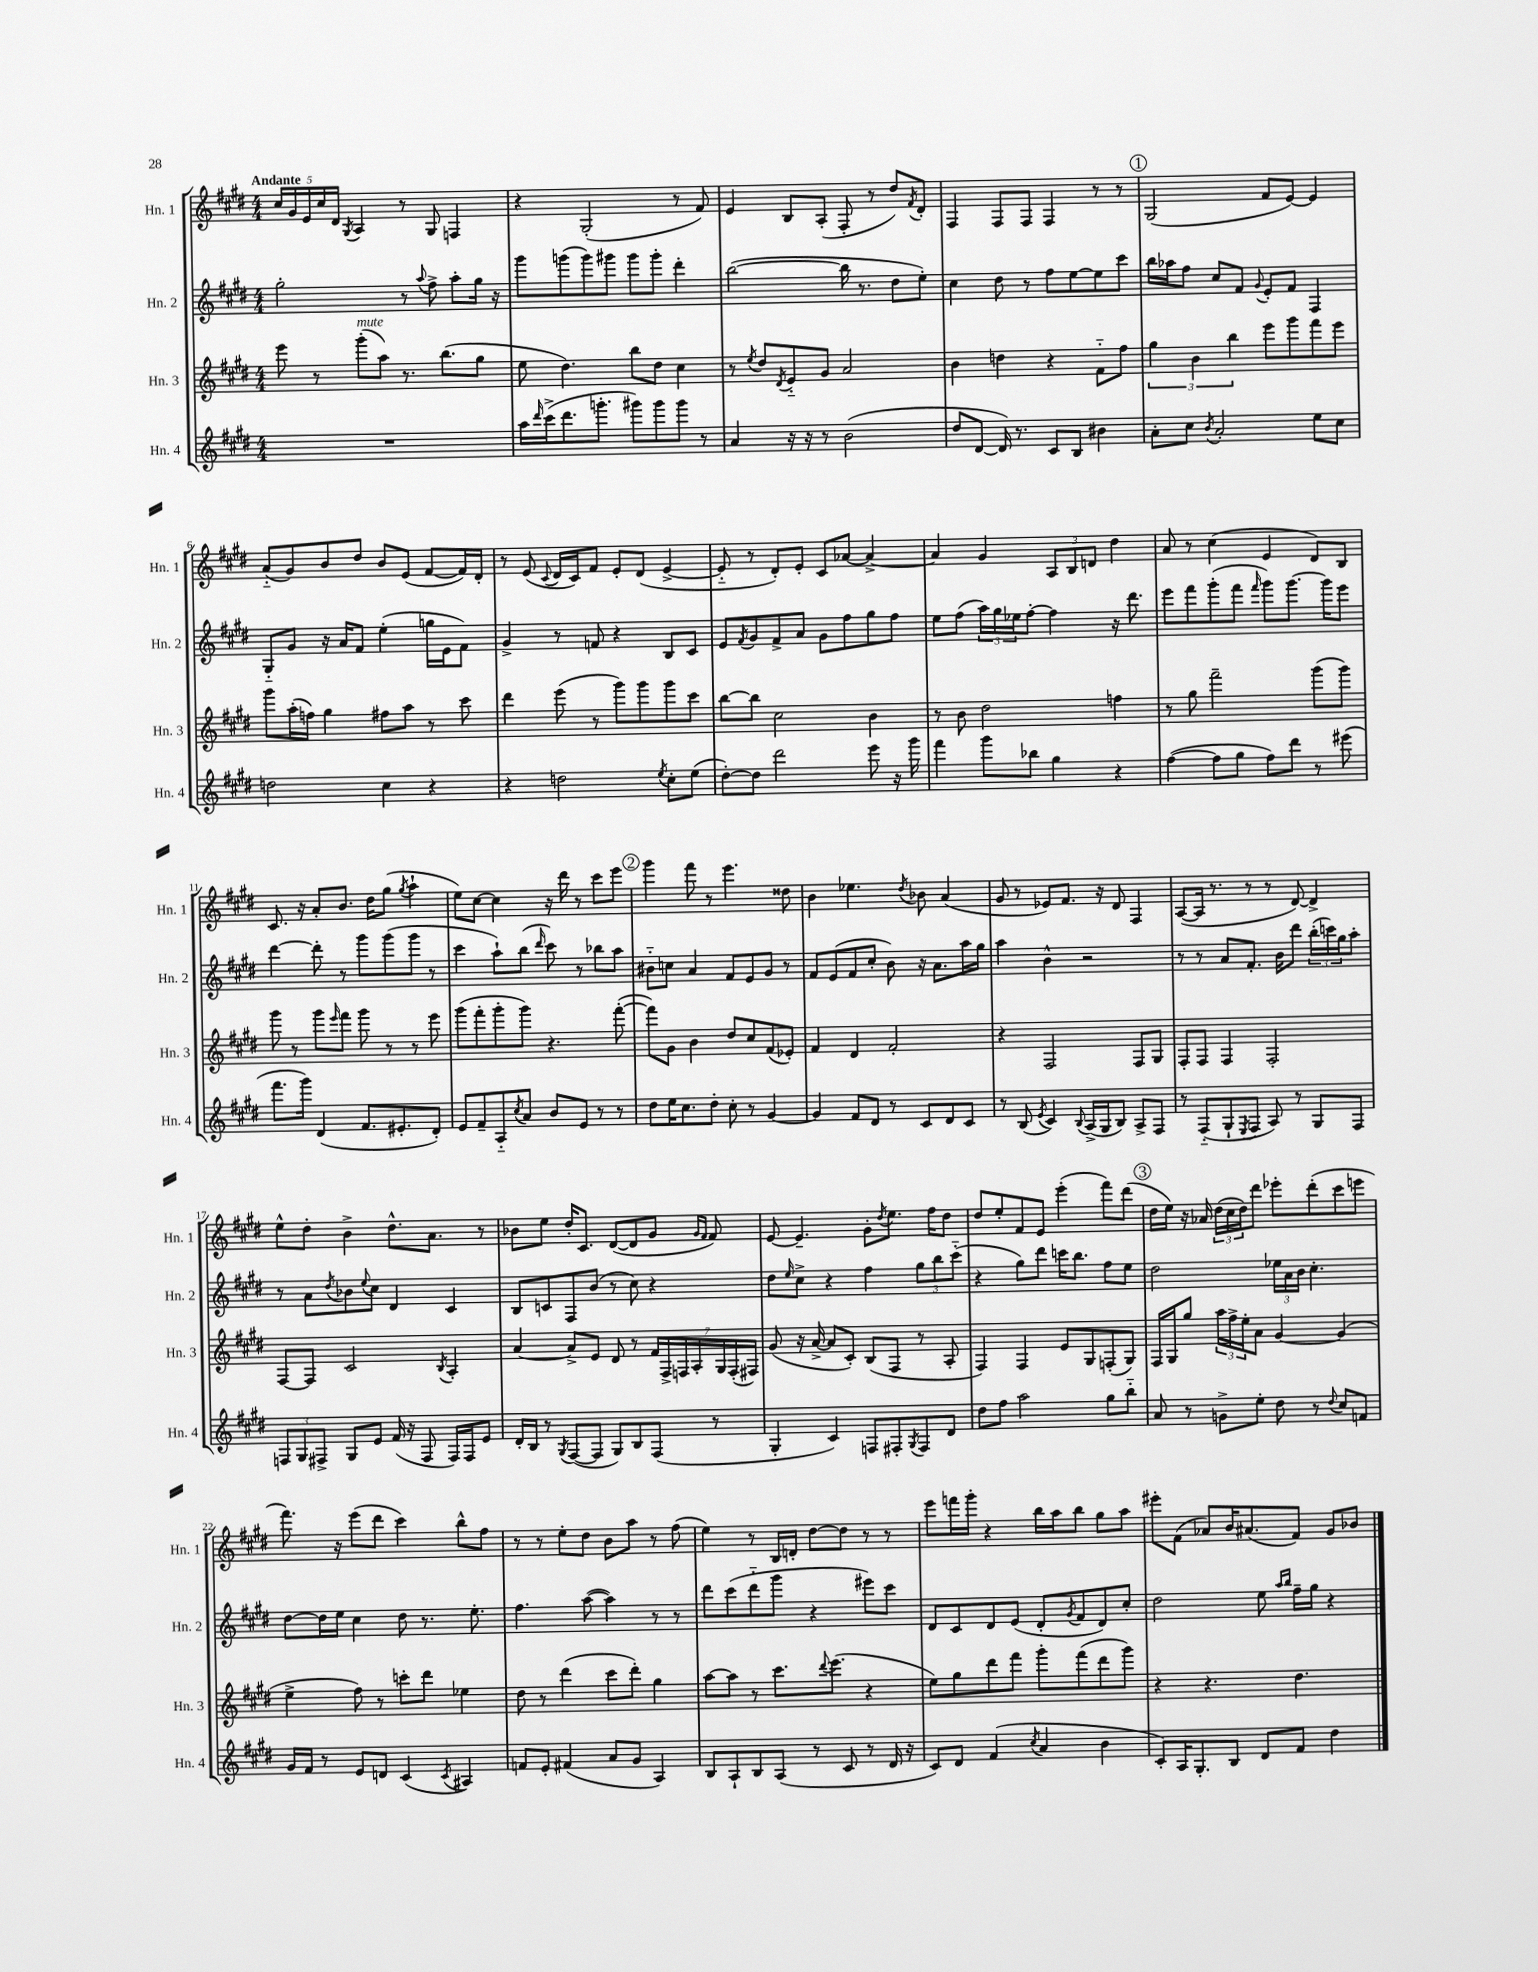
<<
\new StaffGroup <<
\new Staff = "s0" \with { instrumentName = "Hn. 1" shortInstrumentName = "Hn. 1" } {
    \clef treble \key e \major \numericTimeSignature \time 4/4 \tempo "Andante"
    \tuplet 5/4 { cis''16 gis'16 e'16 cis''16 dis'16 } \acciaccatura { gis8 } a4 r8 gis8 f4 |
    r4 gis2-.( r8 fis'8) |
    e'4 b8 a8-.( fis8-. r8 dis''8) \acciaccatura { fis'8 } dis'8-. |
    fis4 fis8 fis8 fis4 r8 r8 |
    \mark \markup { \circle "1" } gis2( fis'8 e'8~) e'4 |
    a'8-_( gis'8) b'8 dis''8 b'8 e'8( fis'8~ fis'16) dis'16-. |
    r8 e'8( \appoggiatura { cis'8 } dis'16 cis'16) fis'8 e'8-. dis'8( e'4~-> |
    e'8-_ r8 dis'8-.) e'8-. cis'8 aes'8~ aes'4~-> |
    aes'4 gis'4 \tuplet 3/2 { a8 b8 d'8 } dis''4 |
    a'8 r8 cis''4( e'4 dis'8) b8 |
    cis'8. r16 a'8-. b'8. dis''16 gis''8( \acciaccatura { gis''8 } a''4-! |
    e''8) cis''8~ cis''4 r16 dis'''16 r8 cis'''8 e'''8 |
    \mark \markup { \circle "2" } gis'''4 fis'''8 r8 e'''4. disis''8 |
    b'4 ees''4. \acciaccatura { dis''8 } bes'8 a'4( |
    gis'8 r8 ees'8) fis'8. r16 dis'8 fis4 |
    a8~( a16 r8. r8 r8 dis'8~) dis'4-> |
    e''8-^ dis''8-. b'4-> dis''8.-^ a'8. r8 |
    bes'8 e''8 dis''16-. cis'8. dis'8~( dis'8 gis'8 \grace { gis'16 fis'16 } fis'8) |
    e'8~ e'4.-- gis'8-. \acciaccatura { dis''8 } e''8. fis''16 dis''8 |
    dis''8 e''8-. fis'8 e'8 e'''4-.( fis'''8) dis'''8( |
    \mark \markup { \circle "3" } dis''16 e''16) r16 aes'16 \tuplet 3/2 { dis''16( cis''16 dis''16) } dis'''8 ees'''8-. dis'''8-.( cis'''8 e'''8 |
    fis'''8.) r16 e'''8( dis'''8 cis'''4) b''8-^ fis''8 |
    r8 r8 e''8-. dis''8 b'8 a''8 r8 fis''8( |
    e''4) r8 b16 d'16-. dis''8~ dis''8 r8 r8 |
    e'''8 f'''16 gis'''16-. r4 b''16 a''16 b''8 gis''8 a''8 |
    eis'''8-. fis'8( aes'8) b'16 ais'8.( fis'8) gis'8 bes'8 \bar "|." |
}
\new Staff = "s1" \with { instrumentName = "Hn. 2" shortInstrumentName = "Hn. 2" } {
    \clef treble \key e \major \numericTimeSignature \time 4/4
    gis''2-. r8 \appoggiatura { a''8 } fis''8-> a''8-. gis''16 r16 |
    gis'''8 g'''8( g'''8) gis'''8 gis'''8 gis'''8-. dis'''4-. |
    b''2~( b''16 r8. dis''8 e''8-.) |
    cis''4 dis''8 r8 fis''8 e''8~ e''8 cis'''8 |
    \mark \markup { \circle "1" } b''16 aes''16 fis''8 cis''8 fis'8 \appoggiatura { gis'8 } e'8-. fis'8 fis4 |
    gis8-_ gis'8 r16 a'16 fis'8 e''4-.( g''16 e'16 fis'8) |
    gis'4-> r8 f'8 r4 b8 cis'8 |
    e'8 \acciaccatura { fis'8 } gis'8 fis'8-> a'8 gis'8 fis''8 gis''8 fis''8 |
    e''8 fis''8( \tuplet 3/2 { a''16) gis''16 ees''16 } fis''8~-. fis''4 r16 dis'''8. |
    e'''8 fis'''8 gis'''8-.( fis'''8 \grace { fis'''16 } gis'''8) gis'''8.~ gis'''16 e'''8 |
    dis'''4~ dis'''8-. r8 gis'''8 gis'''8( gis'''8 r8 |
    cis'''4 a''8-!) b''8( \grace { dis'''16 } cis'''8) r8 bes''8 a''8 |
    \mark \markup { \circle "2" } bis'8-_ c''8 a'4 fis'8 e'8 gis'8 r8 |
    fis'8 e'8( fis'8 cis''8-. b'8) r16 a'8. a''16 gis''16 |
    a''4 b'4-^ r2 |
    r8 r8 a'8 fis'8.-. b'16 dis'''8 \tuplet 3/2 { b''16-.( c'''16) gis''16 } a''8-. |
    r8 a'8 \acciaccatura { dis''8 } bes'8 \appoggiatura { e''8 } cis''8 dis'4 cis'4 |
    b8 c'8 fis8 b'8( r8 cis''8) r4 |
    dis''8 \grace { e''16 } cis''8-> r4 fis''4 \tuplet 3/2 { gis''8 b''8 cis'''8-_( } |
    r4 gis''8) dis'''8 c'''16 b''8. fis''8 e''8 |
    \mark \markup { \circle "3" } dis''2 \tuplet 3/2 { ees''16 a'16 b'16 } cis''4.-. |
    dis''8~ dis''16 e''16 cis''4 dis''8 r8. e''8.-. |
    fis''4. a''8~( a''4) r8 r8 |
    dis'''8 cis'''8( dis'''8-_ gis'''8 r4 eis'''8) cis'''8 |
    dis'8 cis'8 dis'8 e'8( dis'8-. \acciaccatura { gis'8 } fis'8 dis'8) cis''8-. |
    dis''2 e''8 \grace { a''16 b''16 } fis''16-- gis''16 r4 \bar "|." |
}
\new Staff = "s2" \with { instrumentName = "Hn. 3" shortInstrumentName = "Hn. 3" } {
    \clef treble \key e \major \numericTimeSignature \time 4/4
    e'''8 r8 gis'''8-.^\markup { \italic "mute" }( a''8) r8. b''8.( gis''8 |
    e''8 dis''4.) b''8 dis''8 cis''4 |
    r8 \acciaccatura { e''8 } dis''8 \acciaccatura { dis'8 } e'8-_ gis'8 a'2 |
    b'4 d''4 r4 fis'8-_ fis''8 |
    \mark \markup { \circle "1" } \tuplet 3/2 { gis''4 b'4 b''4 } e'''8 gis'''8 fis'''8 e'''8 |
    gis'''8 a''16-.( f''16) gis''4 fis''8 a''8 r8 cis'''8 |
    dis'''4 e'''8( r8 gis'''8) gis'''8 gis'''8 cis'''8 |
    b''8~ b''8 cis''2 b'4 |
    r8 b'8 dis''2 f''4 |
    r8 gis''8 fis'''2-- gis'''8( gis'''8) |
    gis'''8 r8 gis'''8 \grace { e'''16 } fis'''8 gis'''8 r8 r8 e'''8 |
    gis'''8( fis'''8-. gis'''8-. gis'''8) r4. fis'''8~-.( |
    \mark \markup { \circle "2" } fis'''8) gis'8 b'4 dis''8 cis''8 fis'8( ees'8-.) |
    fis'4 dis'4 fis'2-. |
    r4 fis2 fis8 gis8 |
    fis8-. fis8 fis4 fis2-. |
    fis8~ fis8 cis'2 \acciaccatura { b8 } a4-. |
    a'4~ a'8-> e'8 dis'8 r8 \tuplet 7/4 { fis'16 fis16-> f16 a16-. gis16 f16-.( fis16) } |
    gis'8( r16 a'16~-> a'8 cis'8-.) b8( fis8 r8 a8-. |
    fis4) fis4 e'8 gis8 f8-.( gis8) |
    \mark \markup { \circle "3" } fis16 gis16 gis''8 \tuplet 3/2 { a''16 fis''16-> e''16-. } a'8 gis'4~ gis'4( |
    e''4-> fis''8) r8 c'''8-. dis'''8 ees''4 |
    dis''8 r8 dis'''4( cis'''8 dis'''8-.) gis''4 |
    a''8~ a''8 r8 cis'''8. \appoggiatura { dis'''8 } e'''8.( r4 |
    e''8) gis''8 dis'''8 fis'''8 gis'''8-. fis'''8( dis'''8 gis'''8) |
    r4 r4. dis''4. \bar "|." |
}
\new Staff = "s3" \with { instrumentName = "Hn. 4" shortInstrumentName = "Hn. 4" } {
    \clef treble \key e \major \numericTimeSignature \time 4/4
    R1 |
    a''16 \grace { dis'''16 } cis'''16->( dis'''8. g'''8.-. gis'''8) gis'''8 gis'''8 r8 |
    a'4 r16 r16 r8 b'2( |
    dis''8 dis'8~ dis'16) r8. cis'8 b8 bis'4 |
    \mark \markup { \circle "1" } a'8-. cis''8 \acciaccatura { b'8 } a'2-. e''8 cis''8 |
    d''2 cis''4 r4 |
    r4 d''2 \acciaccatura { e''8 } cis''8-. e''8( |
    dis''8~-.) dis''8 dis'''2 e'''8 r16 gis'''16 |
    fis'''4 gis'''8 bes''8 gis''4 r4 |
    fis''4~( fis''8 gis''8 fis''8) dis'''8 r8 eis'''8( |
    fis'''8. gis'''16) dis'4( fis'8. eis'8.-. dis'8-.) |
    e'8 fis'8-- a8-_ \acciaccatura { cis''8 } a'8 b'8 e'8 r8 r8 |
    \mark \markup { \circle "2" } dis''8 e''16 cis''8. dis''8-. cis''8-. r8 gis'4~ |
    gis'4 fis'8 dis'8 r8 cis'8 dis'8 cis'8 |
    r8 b8( \acciaccatura { e'8 } cis'4) \appoggiatura { b8 } a16->( gis16 b8) a8-> fis8 |
    r8 fis8-_( gis8-! \acciaccatura { e8 } fis8 a8) r8 gis8 fis8 |
    \tuplet 3/2 { f8 gis8 fis8-> } gis8 e'8 fis'16( r16 fis8 fis16) fis16 e'8 |
    dis'16-. b16 r8 \acciaccatura { gis8 } fis8~( fis8 gis8) b8 fis8( r8 |
    gis4-. cis'4) f8 fis8-. \acciaccatura { gis8 } fis8 dis'8 |
    dis''8 fis''8 a''2 gis''8 b''8-_ |
    \mark \markup { \circle "3" } a'8 r8 g'8-> e''8-. dis''8 r8 \appoggiatura { dis''8 } cis''8 f'8 |
    gis'16 fis'16 r8 e'8 d'8 cis'4( \acciaccatura { cis'8 } ais4) |
    f'8 e'8-. fis'4( a'8 gis'8 a4) |
    b8 a8-! b8 a8( r8 cis'8 r8 dis'16 r16 |
    cis'8) dis'8 fis'4( \acciaccatura { cis''8 } a'4 b'4 |
    cis'8-.) a16 gis8.-. b8 dis'8 fis'8 dis''4 \bar "|." |
}
>>
>>
